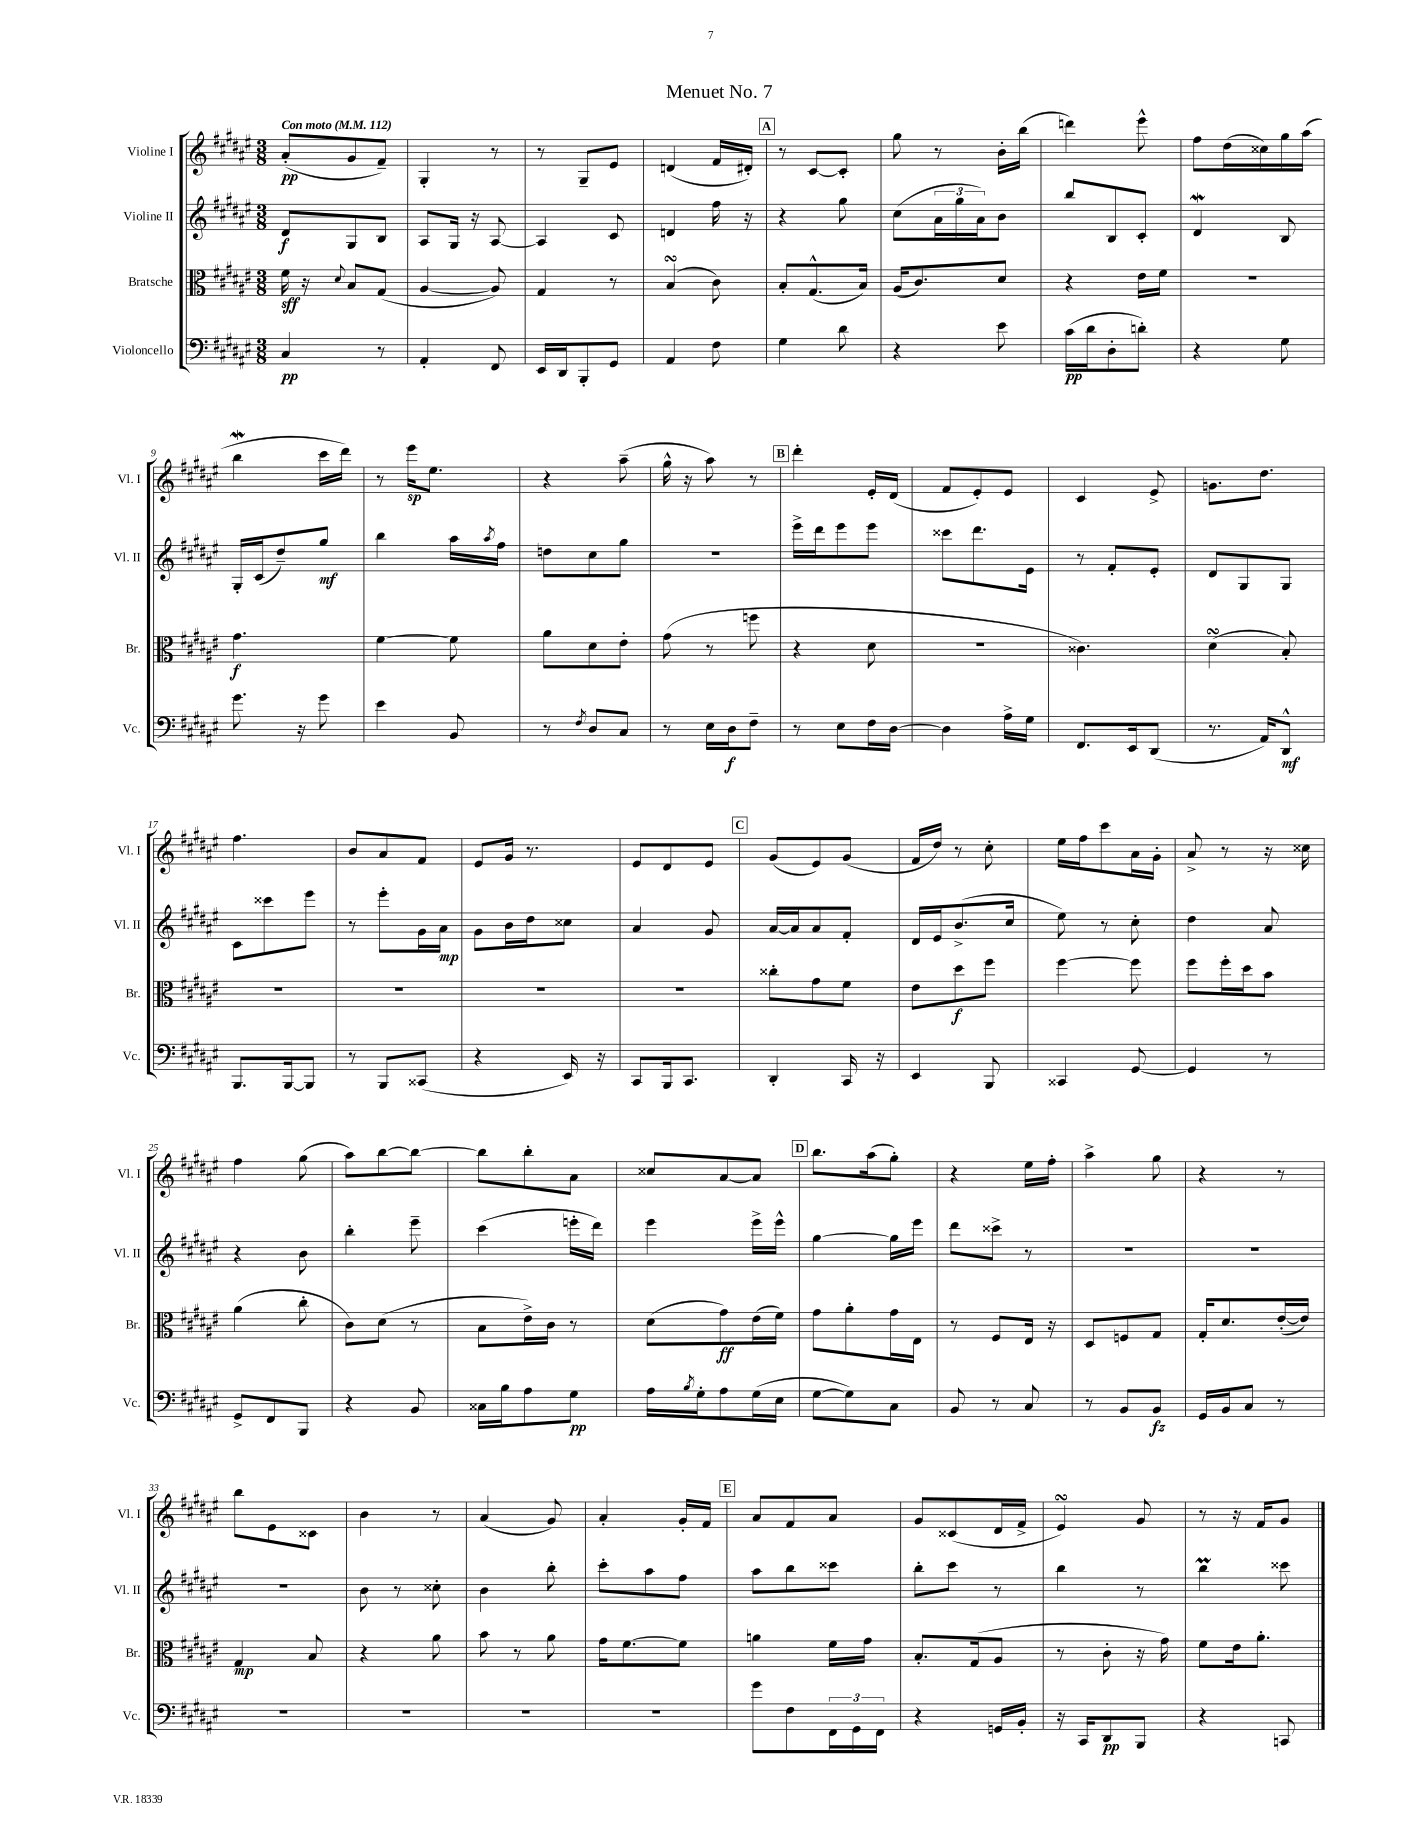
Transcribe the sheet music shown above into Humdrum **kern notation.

**kern	**kern	**kern	**kern
*staff4	*staff3	*staff2	*staff1
*clefF4	*clefC3	*clefG2	*clefG2
*k[f#c#g#d#a#e#]	*k[f#c#g#d#a#e#]	*k[f#c#g#d#a#e#]	*k[f#c#g#d#a#e#]
*M3/8	*M3/8	*M3/8	*M3/8
*MM112	*MM112	*MM112	*MM112
4C#	16f#	8d#	(8a#'
.	16r	.	.
.	8qqd#	.	.
.	8B	8G#	8g#
8r	(8G#	8B	8f#~)
=	=	=	=
4AA#'	[4A#	8A#	4G#'
.	.	16G#	.
.	.	16r	.
8FF#	8A#])	[8A#	8r
=	=	=	=
16EE#	4G#	4A#]	8r
16DD#	.	.	.
8BBB'	.	.	8G#~
8GG#	8r	8c#	8e#
=	=	=	=
4AA#	(4B	4d	(4d
8F#	8c#)	16ff#	16f#
.	.	16r	16d#')
=	=	=	=
4G#	8B'	4r	8r
.	(8.G#^^	.	[8c#
8d#	.	8gg#	8c#']
.	16B)	.	.
=	=	=	=
4r	(16A#	(8cc#	8gg#
.	8.c#)	.	.
.	.	24a#	8r
.	.	24gg#	.
.	.	24a#)	.
8e#	8d#	8b	16b'
.	.	.	(16bb
=	=	=	=
(16c#	4r	8bb	4ddd)
16d#	.	.	.
8D#'	.	8B	.
8d')	16e#	8c#'	8eee#^^
.	16f#	.	.
=	=	=	=
4r	4.r	4d#	8ff#
.	.	.	(16dd#
.	.	.	16cc##)
8G#	.	8B	16gg#
.	.	.	(16aa#
=	=	=	=
8.g#	4.g#	16G#'	4bb
.	.	(16c#	.
.	.	8dd#~)	.
16r	.	.	.
8g#	.	8gg#	16ccc#
.	.	.	16ddd#)
=	=	=	=
4e#	[4f#	4bb	8r
.	.	.	16eee#
.	.	.	8.ee#
8BB	8f#]	16aa#	.
.	.	8qaa#	.
.	.	16ff#	.
=	=	=	=
8r	8a#	8dd	4r
8qF#	.	.	.
8D#	8d#	8cc#	.
8C#	8e#'	8gg#	(8aa#~
=	=	=	=
8r	(8g#	4.r	16gg#^^
.	.	.	16r
16E#	8r	.	8aa#)
16D#	.	.	.
8F#~	8ff	.	8r
=	=	=	=
8r	4r	16eee#^	4ddd#'
.	.	16ddd#	.
8E#	.	8eee#	.
16F#	8d#	8eee#	16e#'
[16D#	.	.	(16d#
=	=	=	=
4D#]	4.r	8ccc##	8f#
.	.	8.ddd#	8e#')
16A#^	.	.	8e#
16G#	.	16e#	.
=	=	=	=
8.FF#	4.c##)	8r	4c#
.	.	8f#'	.
16EE#	.	.	.
(8DD#	.	8e#'	8e#^
=	=	=	=
8.r	(4d#	8d#	8.g
.	.	8G#	.
16AA#)	.	.	8.dd#
8DD#^^	8B')	8G#	.
=	=	=	=
8.BBB	4.r	8c#	4.ff#
.	.	8ccc##	.
[16BBB	.	.	.
8BBB]	.	8eee#	.
=	=	=	=
8r	4.r	8r	8b
8BBB	.	8eee#'	8a#
(8CC##	.	16g#	8f#
.	.	16a#	.
=	=	=	=
4r	4.r	8g#	8e#
.	.	16b	16g#
.	.	16dd#	8.r
16EE#)	.	8cc##	.
16r	.	.	.
=	=	=	=
8CC#	4.r	4a#	8e#
16BBB	.	.	8d#
8.CC#	.	.	.
.	.	8g#	8e#
=	=	=	=
4DD#'	8cc##'	[16a#	(8g#
.	.	16a#]	.
.	8g#	8a#	8e#)
16CC#	8f#	8f#'	(8g#
16r	.	.	.
=	=	=	=
4EE#	8e#	16d#	16f#
.	.	16e#	16dd#)
.	8dd#	(8.b^	8r
8BBB	8ff#	.	8cc#'
.	.	16cc#	.
=	=	=	=
4CC##	[4ff#	8ee#)	16ee#
.	.	.	16ff#
.	.	8r	8ccc#
[8GG#	8ff#]	8cc#'	16a#
.	.	.	16g#'
=	=	=	=
4GG#]	8ff#	4dd#	8a#^
.	16ff#'	.	8r
.	16dd#	.	.
8r	8b	8a#	16r
.	.	.	16cc##
=	=	=	=
8GG#^	(4a#	4r	4ff#
8FF#	.	.	.
8BBB	8cc#'	8b	(8gg#
=	=	=	=
4r	8c#)	4bb'	8aa#)
.	(8d#	.	[8bb
8BB	8r	8eee#~	8bb_
=	=	=	=
16C##	8B	(4ccc#	8bb]
16B	.	.	.
8A#	16e#^)	.	8bb'
.	16c#	.	.
8G#	8r	16eee'	8a#
.	.	16ddd#)	.
=	=	=	=
16A#	(8d#	4eee#	8cc##
8qB	.	.	.
16G#'	.	.	.
8A#	8g#)	.	[8a#
(16G#	(16e#	16eee#^	8a#]
16E#	16f#)	16eee#^^	.
=	=	=	=
[8G#	8g#	[4gg#	8.bb
8G#])	8a#'	.	.
.	.	.	(16aa#
8C#	16g#	16gg#]	8gg#')
.	16E#	16eee#	.
=	=	=	=
8BB	8r	8ddd#	4r
8r	8F#	8ccc##^	.
8C#	16E#	8r	16ee#
.	16r	.	16ff#'
=	=	=	=
8r	8D#	4.r	4aa#^
8BB	8F	.	.
8BB	8G#	.	8gg#
=	=	=	=
16GG#	16G#'	4.r	4r
16BB	8.d#	.	.
8C#	.	.	.
8r	([16e#'	.	8r
.	16e#])	.	.
=	=	=	=
4.r	4G#	4.r	8bb
.	.	.	8e#
.	8B	.	8c##
=	=	=	=
4.r	4r	8b	4b
.	.	8r	.
.	8a#	8cc##'	8r
=	=	=	=
4.r	8b	4b	(4a#
.	8r	.	.
.	8a#	8bb'	8g#)
=	=	=	=
4.r	16g#	8ccc#'	4a#'
.	[8.f#	.	.
.	.	8aa#	.
.	8f#]	8ff#	16g#'
.	.	.	16f#
=	=	=	=
8g#	4a	8aa#	8a#
8F#	.	8bb	8f#
24FF#	16f#	8ccc##	8a#
24GG#	.	.	.
.	16g#	.	.
24FF#	.	.	.
=	=	=	=
4r	8.B'	8bb'	8g#
.	.	8ccc#	(8c##
.	(16G#	.	.
16GG	8A#	8r	16d#
16BB'	.	.	16f#^
=	=	=	=
16r	8r	4bb	4e#)
16CC#	.	.	.
8DD#	8c#'	.	.
8BBB	16r	8r	8g#
.	16g#)	.	.
=	=	=	=
4r	8f#	4bb	8r
.	16e#	.	16r
.	8.a#'	.	16f#
8CC	.	8ccc##	8g#
==	==	==	==
*-	*-	*-	*-
